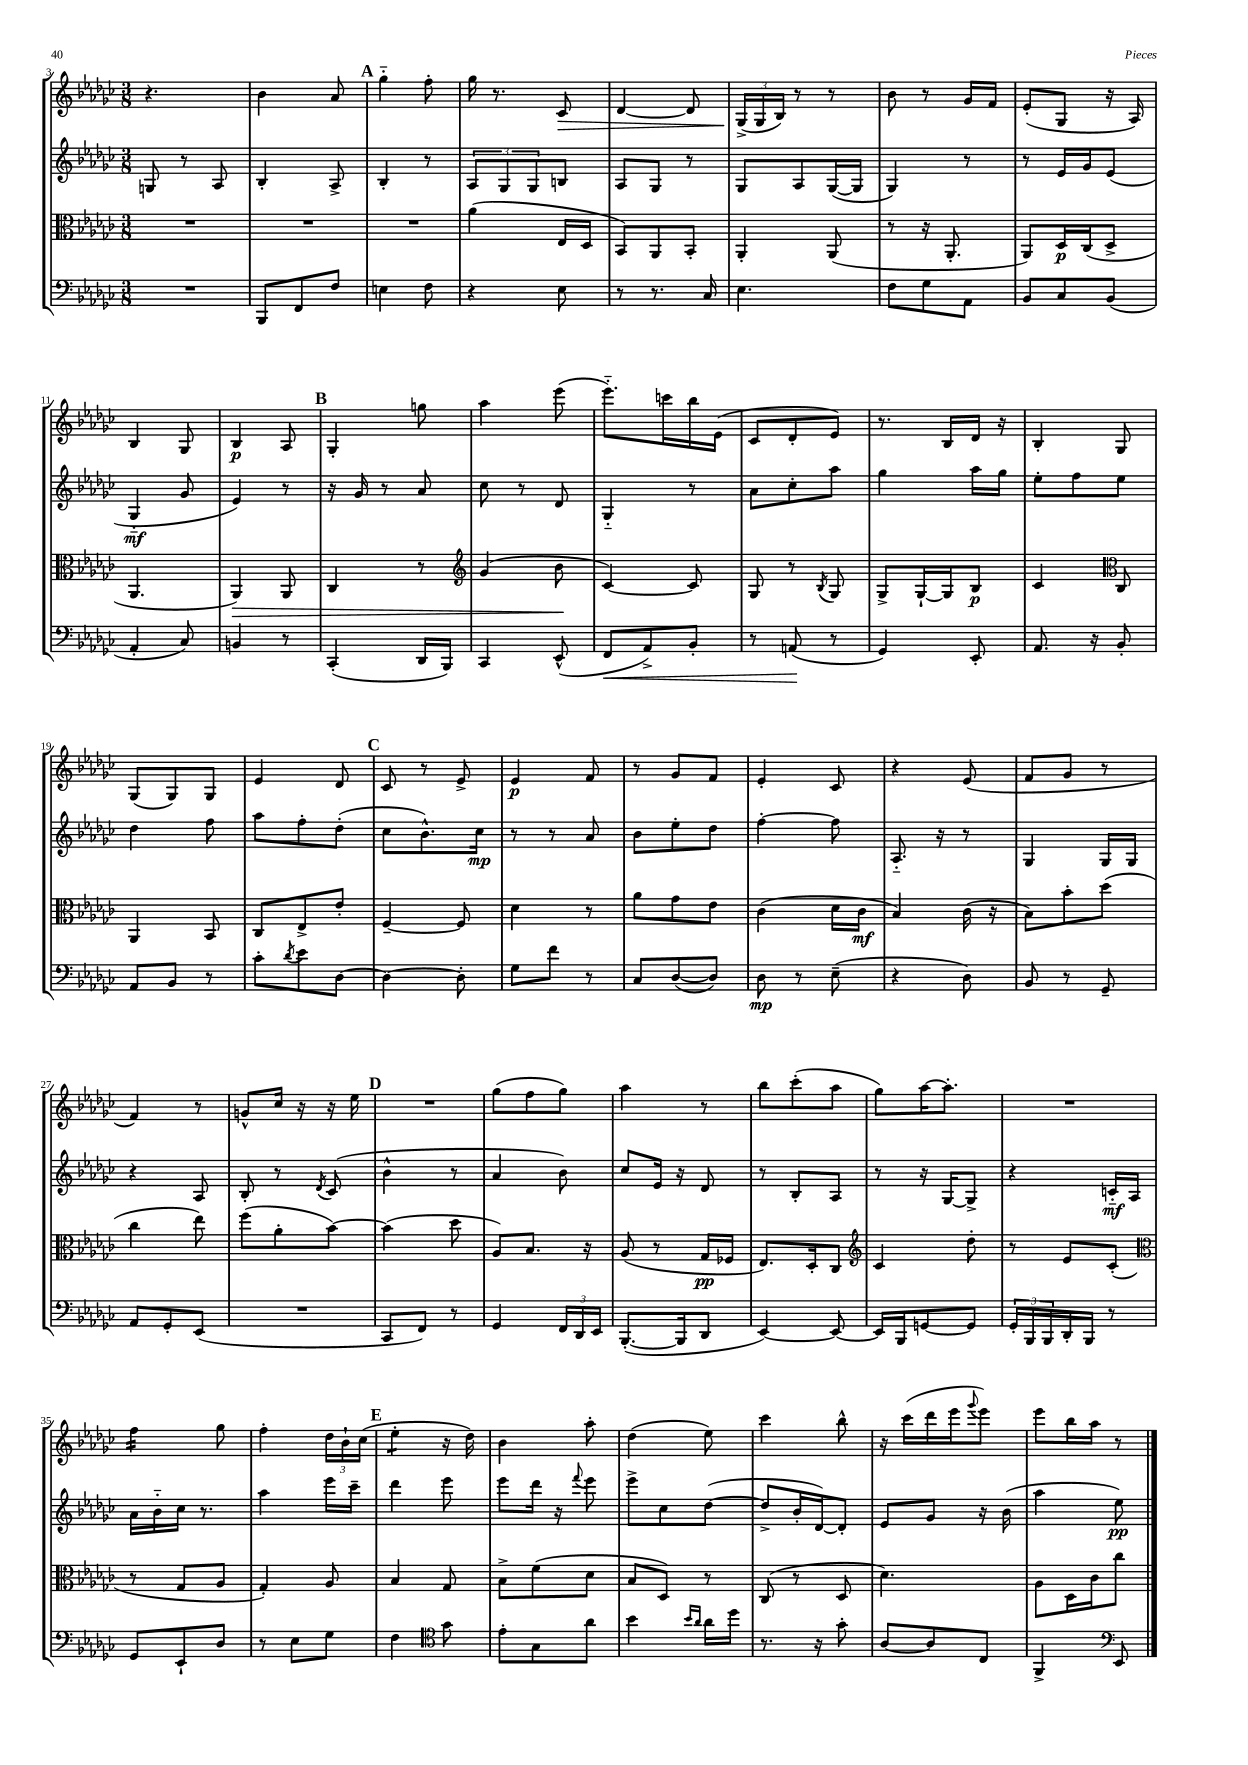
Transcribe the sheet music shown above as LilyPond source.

<<
\new StaffGroup <<
\new Staff = "s0" {
    \clef treble \key ges \major \numericTimeSignature \time 3/8
    r4. |
    bes'4 aes'8 |
    \mark \markup { \bold "A" } ges''4-_ f''8-. |
    ges''16 r8. ces'8\> |
    des'4~ des'8 |
    \tuplet 3/2 { ges16->\!( ges16 bes16) } r8 r8 |
    bes'8 r8 ges'16 f'16 |
    ees'8-.( ges8 r16 aes16) |
    bes4 ges8 |
    bes4\p aes8 |
    \mark \markup { \bold "B" } ges4-. g''8 |
    aes''4 ees'''8( |
    ees'''8.-_) c'''16 bes''16 ees'16( |
    ces'8 des'8-. ees'8) |
    r8. bes16 des'16 r16 |
    bes4-. ges8 |
    ges8( ges8) ges8 |
    ees'4 des'8 |
    \mark \markup { \bold "C" } ces'8 r8 ees'8-> |
    ees'4\p f'8 |
    r8 ges'8 f'8 |
    ees'4-. ces'8 |
    r4 ees'8( |
    f'8 ges'8 r8 |
    f'4) r8 |
    g'8-^ ces''16 r16 r16 ees''16 |
    \mark \markup { \bold "D" } R4. |
    ges''8( f''8 ges''8) |
    aes''4 r8 |
    bes''8 ces'''8-.( aes''8 |
    ges''8) aes''16~ aes''8.-. |
    R4. |
    f''4:16 ges''8 |
    f''4-. \tuplet 3/2 { des''16 bes'16-! ces''16( } |
    \mark \markup { \bold "E" } ees''4:8-. r16 des''16) |
    bes'4 aes''8-. |
    des''4( ees''8) |
    ces'''4 bes''8-^ |
    r16 ces'''16( des'''16 ees'''16 \appoggiatura { ges'''8 } ees'''8) |
    ees'''8 bes''16 aes''16 r8 \bar "|." |
}
\new Staff = "s1" {
    \clef treble \key ges \major \numericTimeSignature \time 3/8
    g8 r8 aes8 |
    bes4-. aes8-> |
    \mark \markup { \bold "A" } bes4-. r8 |
    \tuplet 3/2 { aes8 ges8 ges8 } b8 |
    aes8 ges8 r8 |
    ges8 aes8 ges16~( ges16 |
    ges4) r8 |
    r8 ees'16 ges'16 ees'8( |
    ges4-_\mf ges'8 |
    ees'4) r8 |
    \mark \markup { \bold "B" } r16 ges'16 r8 aes'8 |
    ces''8 r8 des'8 |
    ges4-_ r8 |
    aes'8 ces''8-. aes''8 |
    ges''4 aes''16 ges''16 |
    ees''8-. f''8 ees''8 |
    des''4 f''8 |
    aes''8 f''8-. des''8-.( |
    \mark \markup { \bold "C" } ces''8 bes'8.-^) ces''16\mp |
    r8 r8 aes'8 |
    bes'8 ees''8-. des''8 |
    f''4~-. f''8 |
    aes8.-_ r16 r8 |
    ges4 ges16 ges16 |
    r4 aes8 |
    bes8-. r8 \acciaccatura { des'8 } ces'8( |
    \mark \markup { \bold "D" } bes'4-^ r8 |
    aes'4 bes'8) |
    ces''8 ees'16 r16 des'8 |
    r8 bes8-. aes8 |
    r8 r16 ges16~ ges8-> |
    r4 c'16-_\mf aes16 |
    aes'16 bes'16-_ ces''16 r8. |
    aes''4 ees'''16 ces'''16-- |
    \mark \markup { \bold "E" } des'''4 ees'''8 |
    ees'''8 des'''16 r16 \appoggiatura { f'''8 } ees'''8 |
    ees'''8-> ces''8 des''8~( |
    des''8-> bes'16-. des'16~) des'8-. |
    ees'8 ges'8 r16 bes'16( |
    aes''4 ees''8\pp) \bar "|." |
}
\new Staff = "s2" {
    \clef alto \key ges \major \numericTimeSignature \time 3/8
    R4. |
    R4. |
    \mark \markup { \bold "A" } R4. |
    aes'4( ees16 des16 |
    bes,8) aes,8 bes,8-. |
    aes,4-. aes,8( |
    r8 r16 aes,8.-. |
    aes,8) des16\p ces16( des8-> |
    aes,4. |
    aes,4\>) aes,8 |
    \mark \markup { \bold "B" } ces4 r8 |
    \clef treble ges'4( bes'8\! |
    ces'4~) ces'8 |
    ges8 r8 \acciaccatura { bes8 } ges8 |
    ges8-> ges16~-! ges16 bes8\p |
    ces'4 \clef alto ces8 |
    aes,4 bes,8 |
    ces8 ees8-> ees'8-. |
    \mark \markup { \bold "C" } f4~-- f8 |
    des'4 r8 |
    aes'8 ges'8 ees'8 |
    ces'4( des'16 ces'16\mf |
    bes4) ces'16( r16 |
    bes8) bes'8-. des''8( |
    ces''4 ees''8) |
    f''8( aes'8-. bes'8~) |
    \mark \markup { \bold "D" } bes'4( des''8 |
    aes8) bes8. r16 |
    aes8( r8 ges16\pp fes16 |
    ees8.) des16-. ces8 |
    \clef treble ces'4 des''8-. |
    r8 ees'8 ces'8-.( |
    \clef alto r8 ges8 aes8 |
    ges4-.) aes8 |
    \mark \markup { \bold "E" } bes4 ges8 |
    bes8-> f'8( des'8 |
    bes8 des8) r8 |
    ces8( r8 des8 |
    des'4.) |
    aes8 des16 ces'16 ces''8 \bar "|." |
}
\new Staff = "s3" {
    \clef bass \key ges \major \numericTimeSignature \time 3/8
    R4. |
    bes,,8 f,8 f8 |
    \mark \markup { \bold "A" } e4 f8 |
    r4 ees8 |
    r8 r8. ces16 |
    ees4. |
    f8 ges8 aes,8 |
    bes,8 ces8 bes,8( |
    aes,4-. ces8) |
    b,4 r8 |
    \mark \markup { \bold "B" } ces,4-.( des,16 bes,,16) |
    ces,4 ees,8-^( |
    f,8\< aes,8->) bes,8-. |
    r8 a,8\!( r8 |
    ges,4) ees,8-. |
    aes,8. r16 bes,8-. |
    aes,8 bes,8 r8 |
    ces'8-. \acciaccatura { des'8 } ees'8 des8~ |
    \mark \markup { \bold "C" } des4~ des8-. |
    ges8 f'8 r8 |
    ces8 des8~( des8) |
    des8\mp r8 ees8--( |
    r4 des8) |
    bes,8 r8 ges,8-- |
    aes,8 ges,8-. ees,8( |
    R4. |
    \mark \markup { \bold "D" } ces,8 f,8) r8 |
    ges,4 \tuplet 3/2 { f,16 des,16 ees,16 } |
    bes,,8.~-.( bes,,16 des,8 |
    ees,4~) ees,8~ |
    ees,16 bes,,16 g,8~ g,8 |
    \tuplet 3/2 { ges,16-. bes,,16 bes,,16 } des,16-. bes,,16 r8 |
    ges,8 ees,8-! des8 |
    r8 ees8 ges8 |
    \mark \markup { \bold "E" } f4 \clef tenor ges'8 |
    ees'8-. ges8 aes'8 |
    bes'4 \grace { bes'16 aes'16 } aes'16 des''16 |
    r8. r16 ges'8-. |
    aes8~ aes8 ces8 |
    f,4-> \clef bass ees,8 \bar "|." |
}
>>
>>
\layout { \context { \Score currentBarNumber = #3 } }
